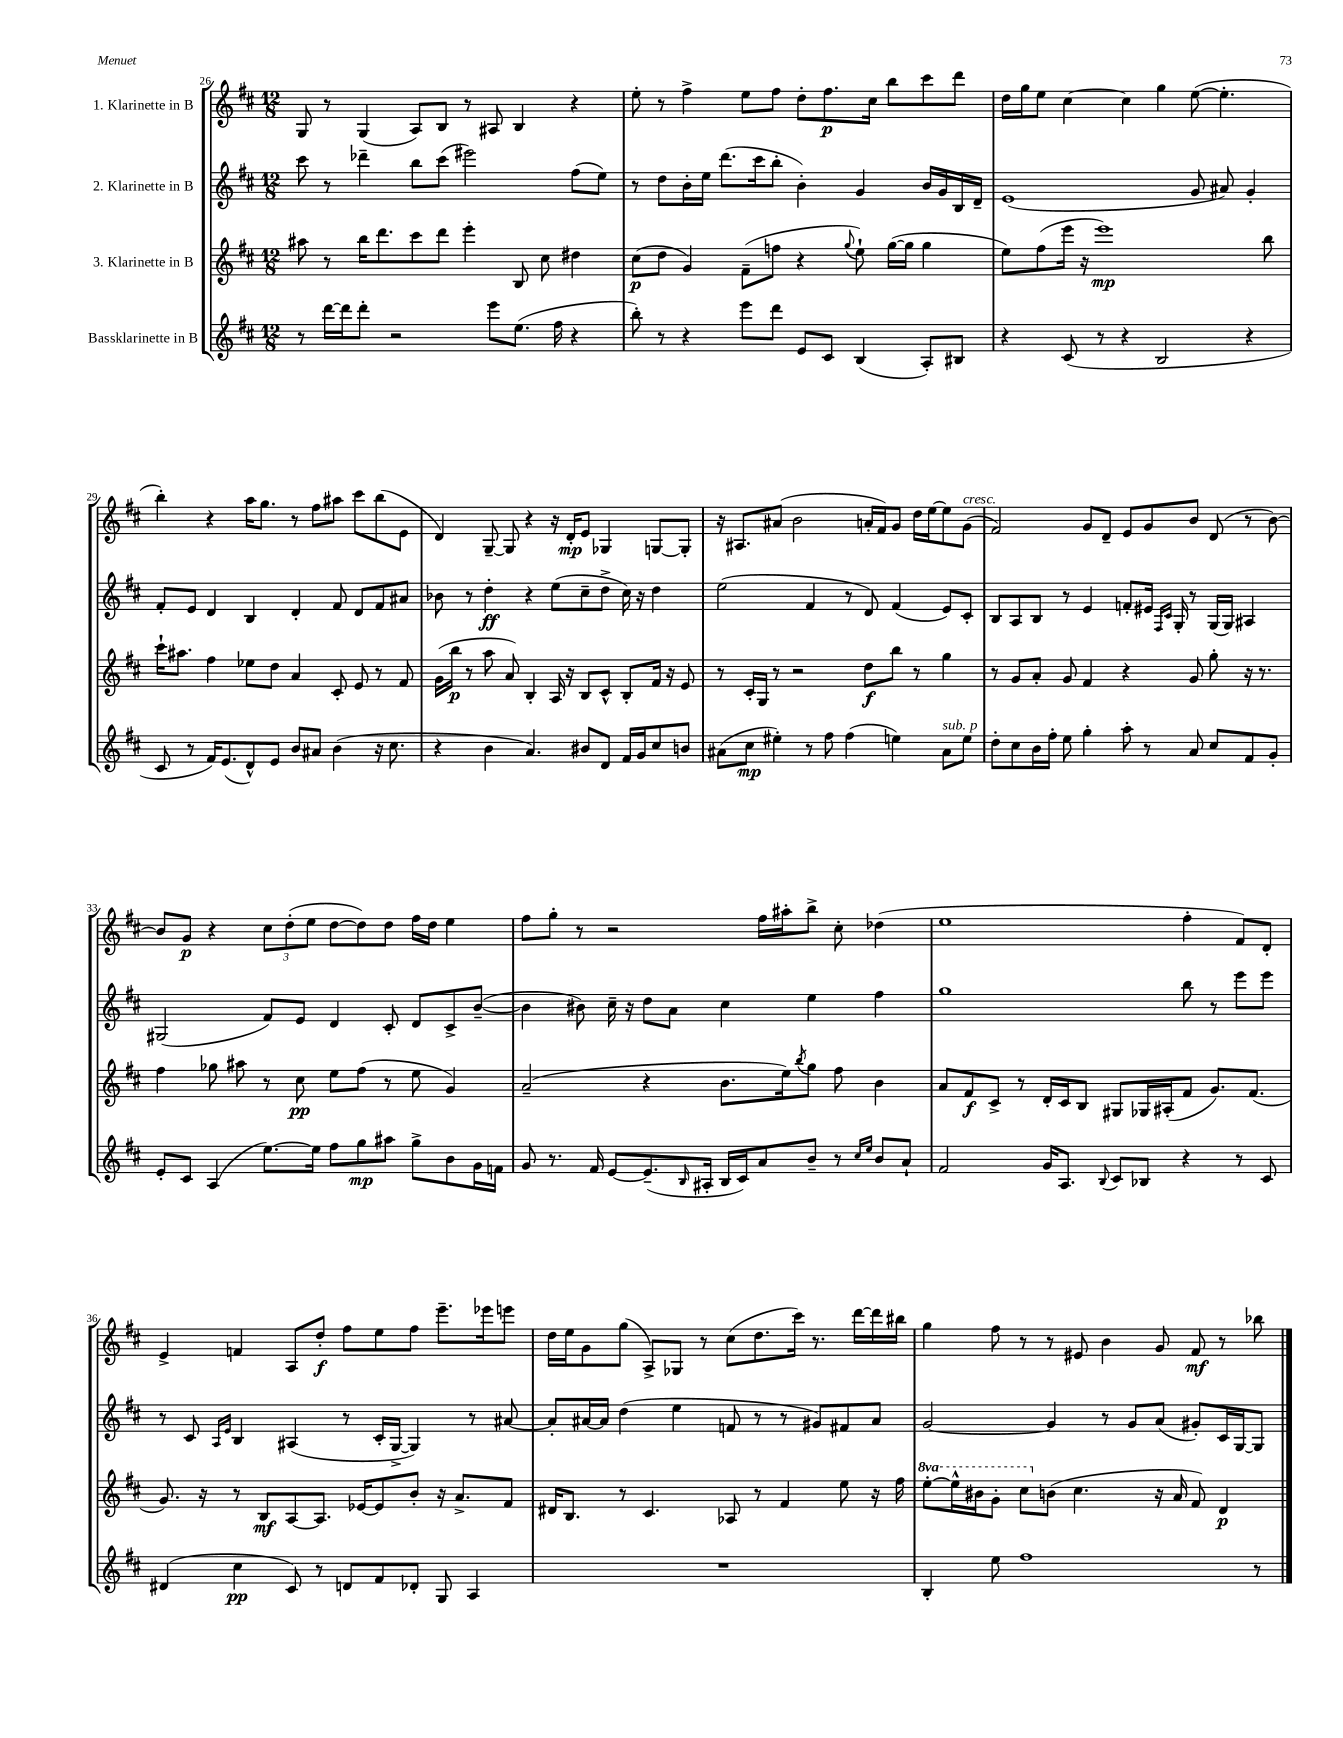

**kern	**kern	**kern	**kern
*staff4	*staff3	*staff2	*staff1
*clefG2	*clefG2	*clefG2	*clefG2
*k[f#c#]	*k[f#c#]	*k[f#c#]	*k[f#c#]
*M12/8	*M12/8	*M12/8	*M12/8
8r	8aa#	8ccc#	8G
[16ddd	8r	8r	8r
16ddd]	.	.	.
8ddd'	16bb	4ddd-~	(4G
.	8.ddd	.	.
2r	.	.	.
.	8ccc#	8bb	8A)
.	8ddd	(8ccc#	8B
.	4eee'	2eee#)	8r
8eee	.	.	8A#
(8.ee	8B	.	4B
.	8cc#	.	.
16ff#	.	.	.
4r	4dd#	(8ff#	4r
.	.	8ee)	.
=	=	=	=
8bb')	(8cc#	8r	8ee'
8r	8dd	8dd	8r
4r	4g)	16b'	4ff#^
.	.	16ee	.
.	.	(8.ddd	.
8eee	(8f#~	.	8ee
.	.	16ccc#	.
8ddd	8ff	8bb'	8ff#
8e	4r	4b')	8dd'
8c#	.	.	8.ff#
.	8qqgg	.	.
(4B	8ee`)	4g	.
.	.	.	16cc#
.	([16gg	.	8bb
.	16gg]	.	.
8A')	4gg	16b	8ccc#
.	.	16g	.
8B#	.	16B	8ddd
.	.	16d~	.
=	=	=	=
4r	8ee)	(1e	16dd
.	.	.	16gg
.	(8ff#	.	8ee
(8c#	16eee	.	[4cc#
.	16r	.	.
8r	1eee)	.	.
4r	.	.	4cc#]
2B	.	.	4gg
.	.	8g	([8ee
.	.	8a#)	4.ee']
4r	.	4g'	.
.	8bb	.	.
=	=	=	=
8c#	16ccc#`	8f#'	4bb')
.	8.aa#	.	.
8r	.	8e	.
16f#)	4ff#	4d	4r
(8.e	.	.	.
8d^^)	8ee-	4B	16aa
.	.	.	8.gg
8e	8dd	.	.
8b	4a	4d'	8r
8a#	.	.	8ff#
(4b	8c#'	8f#	8aa#
.	8e	8d	8ccc#
16r	8r	8f#	(8bb
8.cc#	.	.	.
.	8f#	8a#	8e
=	=	=	=
4r	(16g	8b-	4d)
.	16bb	.	.
.	8r	8r	.
4b	8aa	4dd'	[8G~
.	8a)	.	8G]
4.a)	4B'	4r	4r
.	16A	(8ee	16r
.	16r	.	16d'
8b#	8B	8cc#~	8e
8d	8c#^^	8dd^	4G-
16f#	8B'	16cc#)	.
16g	.	16r	.
8cc#	16f#	4dd	[8G
.	16r	.	.
8b	8e	.	8G']
=	=	=	=
(8a#	8r	(2ee	16r
.	.	.	8.A#
8cc#	16c#'	.	.
.	16G	.	.
4ee#')	8r	.	(8a#
.	2r	.	2b
8r	.	4f#	.
8ff#	.	.	.
(4ff#	.	8r	.
.	8dd	8d)	16a'
.	.	.	16f#)
4ee)	8bb	(4f#	8g
.	8r	.	16dd
.	.	.	[16ee
8a#	4gg	8e)	8ee]
8ee	.	8c#'	(8g
=	=	=	=
8dd'	8r	8B	2f#)
8cc#	8g	8A	.
16b	8a'	8B	.
16ff#'	.	.	.
8ee	8g	8r	.
4gg'	4f#	4e	8g
.	.	.	8d~
8aa'	4r	8f'	8e
8r	.	16e#	8g
.	.	16qqF#	.
.	.	16qqc#	.
.	.	16G'	.
8a	8g	8r	8b
8cc#	8gg'	(16G	(8d
.	.	16G)	.
8f#	16r	4A#	8r
.	8.r	.	.
8g'	.	.	[8b)
=	=	=	=
8e'	4ff#	(2G#	8b]
8c#	.	.	8g
(4A	8gg-	.	4r
.	8aa#	.	.
[8.ee)	8r	8f#)	12cc#
.	.	.	(12dd'
.	8cc#	8e	.
.	.	.	12ee
16ee]	.	.	.
8ff#	8ee	4d	[8dd
8gg	(8ff#	.	8dd])
8aa#	8r	8c#'	8dd
8gg^	8ee	8d	16ff#
.	.	.	16dd
8b	4g)	8c#^	4ee
16g	.	([8b~	.
16f	.	.	.
=	=	=	=
8g	(2a~	4b]	8ff#
8.r	.	.	8gg'
.	.	8b#)	8r
16f#	.	.	.
[8e	.	16cc#~	2r
.	.	16r	.
(8.e~]	4r	8dd	.
.	.	8a	.
16qqB	.	.	.
16A#'	.	.	.
16B	8.b	4cc#	.
16c#)	.	.	.
8a	.	.	16ff#
.	16ee)	.	16aa#'
.	8qbb	.	.
8b~	8gg	4ee	8bb^
8r	8ff#	.	8cc#'
16qqcc#	.	.	.
16qqee	.	.	.
8b	4b	4ff#	(4dd-
8a`	.	.	.
=	=	=	=
2f#	8a	1gg	1ee
.	8f#	.	.
.	8c#^	.	.
.	8r	.	.
16g	16d'	.	.
8.A	16c#	.	.
.	8B	.	.
8qqB	.	.	.
8c#	8G#	.	.
8B-	16G-	.	.
.	(16A#'	.	.
4r	8f#	8bb	4ff#'
.	8.g)	8r	.
8r	.	8eee	8f#)
.	(8.f#	.	.
8c#	.	8eee	8d'
=	=	=	=
(4d#	8.g)	8r	4e^
.	.	8c#	.
.	16r	.	.
.	.	16qqA	.
.	.	16qqe	.
4cc#	8r	4B	4f
.	8B	.	.
8c#)	[8A	(4A#	8A
8r	8.A]	.	8dd'
8d	.	8r	8ff#
.	[16e-	.	.
8f#	8e-]	16c#'	8ee
.	.	[16G^	.
8d-'	8b'	4G])	8ff#
8G	16r	.	8.eee~
.	8.a^	.	.
4A	.	8r	.
.	.	.	16eee-
.	8f#	[8a#	8eee
=	=	=	=
1.r	16d#	8a#']	16dd
.	8.B	.	16ee
.	.	[16a#	8g
.	.	16a#]	.
.	8r	(4dd	(8gg
.	4.c#	.	8A^)
.	.	4ee	8G-
.	.	.	8r
.	8A-	8f	(8cc#
.	8r	8r	8.dd
.	4f#	8r	.
.	.	.	16ccc#)
.	.	8g#)	8.r
.	8ee	8f#	.
.	.	.	[16ddd
.	16r	8a#	16ddd]
.	16ff#	.	16bb#
=	=	=	=
4B'	[8eee'	[2g	4gg
.	16eee^^]	.	.
.	16bb#	.	.
8ee	8gg'	.	8ff#
1ff#	8ccc#	.	8r
.	(8b	4g]	8r
.	4.cc#	.	8e#
.	.	8r	4b
.	.	8g	.
.	16r	(8a	8g
.	16a	.	.
.	8f#)	8g#')	8f#
.	4d	16c#	8r
.	.	[16G	.
8r	.	8G]	8bb-
==	==	==	==
*-	*-	*-	*-
